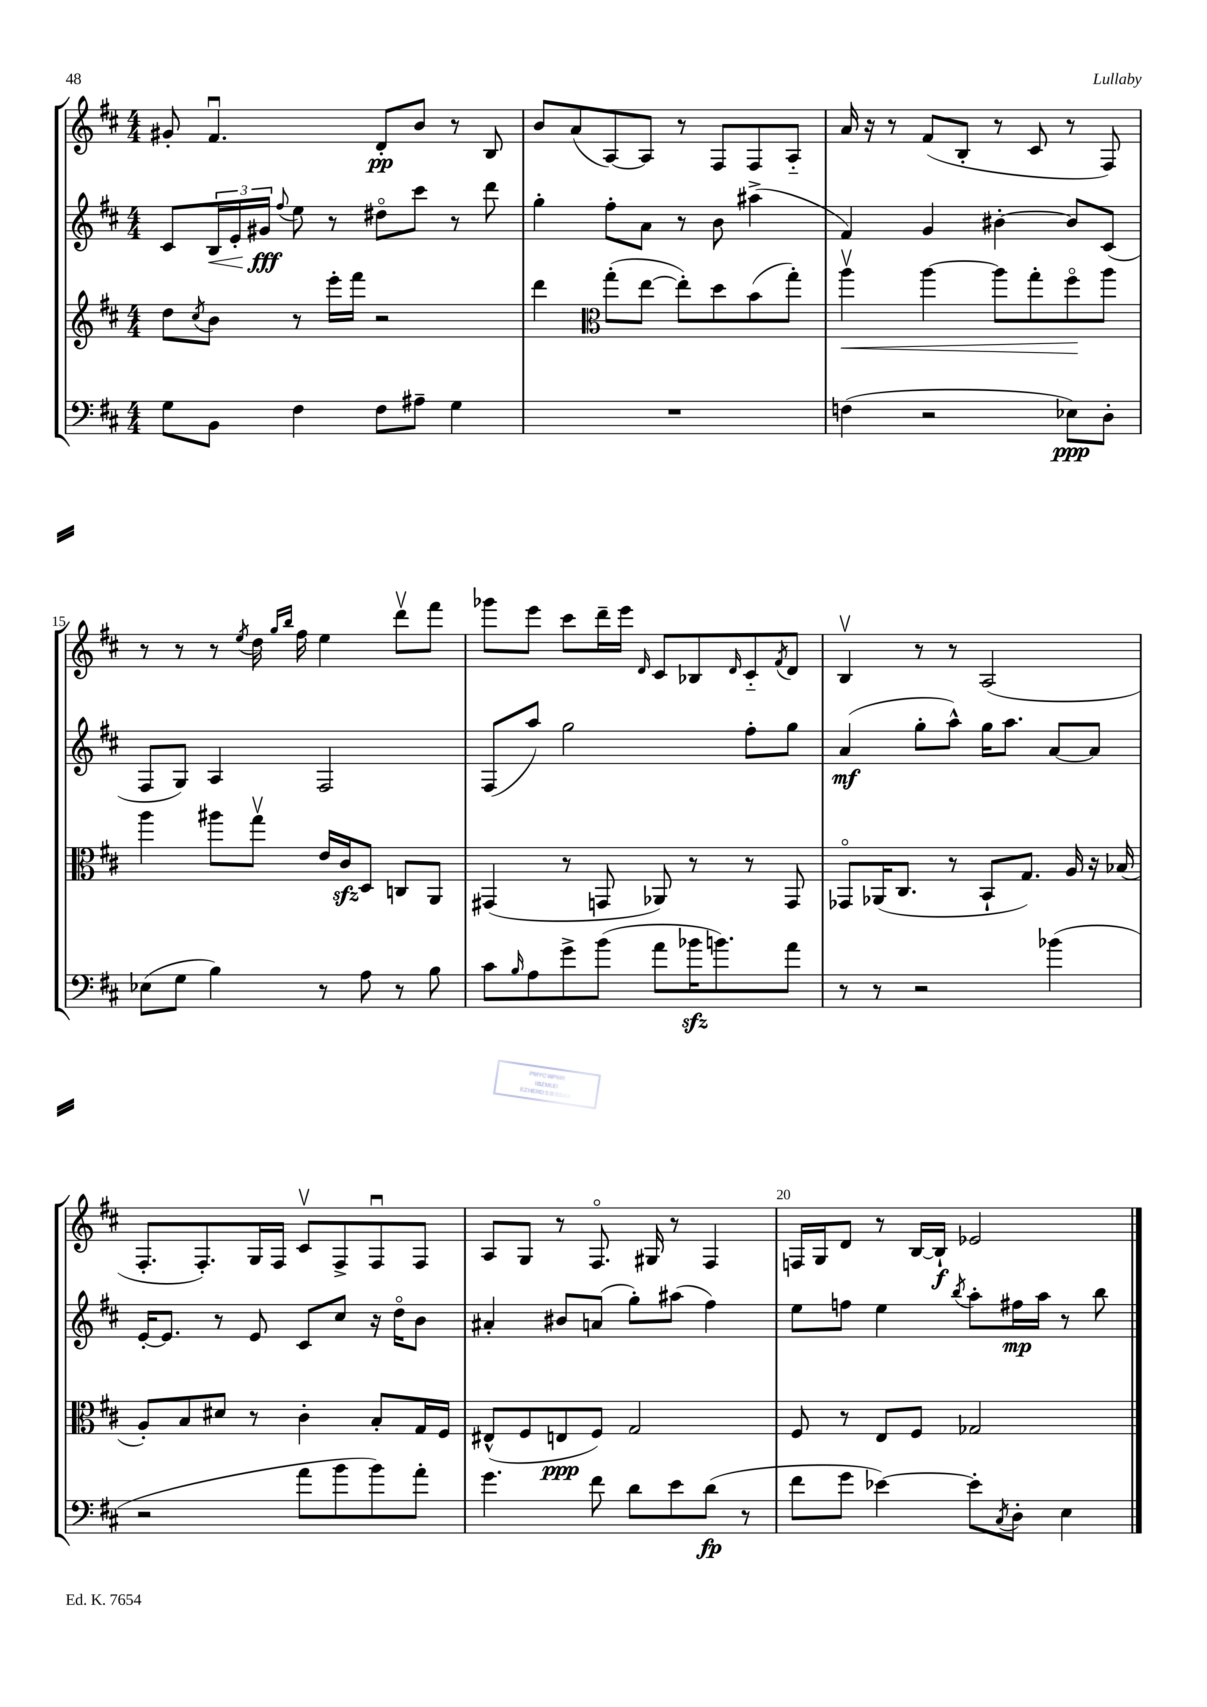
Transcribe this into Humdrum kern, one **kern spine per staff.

**kern	**kern	**kern	**kern
*staff4	*staff3	*staff2	*staff1
*clefF4	*clefG2	*clefG2	*clefG2
*k[f#c#]	*k[f#c#]	*k[f#c#]	*k[f#c#]
*M4/4	*M4/4	*M4/4	*M4/4
8G\L	8dd\L	8c#/L	8g#'/
.	8qcc#/	.	.
8BB\J	8b\J	24B/L	4.f#u/
.	.	24e'/	.
.	.	24g#/JJ	.
.	.	8qqff#/	.
4F#\	8r	8ee\	.
.	16eee'\LL	8r	.
.	16fff#\JJ	.	.
8F#\L	2r	8dd#o\L	8d'/L
8A#~\J	.	8ccc#\J	8b/J
4G\	.	8r	8r
.	.	8ddd\	8B/
=	=	=	=
1r	4ddd\	4gg'\	8b/L
.	.	.	(8a/
*	*clefC3	*	*
.	(8gg'\L	8ff#'\L	[8A/)
.	[8ee\J	8a\J	8A/]J
.	8ee'\]L)	8r	8r
.	8dd\	8b\	8F#/L
.	(8b\	(4aa#^\	8F#/
.	8gg'\J)	.	8A'~/J
=	=	=	=
(4F\	4aav\	4f#/)	16a/
.	.	.	16r
.	.	.	8r
2r	[4aa\	4g/	(8f#/L
.	.	.	8B'/J
.	8aa\]L	[4b#'\	8r
.	8gg'\	.	8c#/
8E-\L)	8ff#o\	8b#/]L	8r
8D'\J	8aa\J	(8c#/J	8F#/)
=	=	=	=
(8E-\L	4aa\	8F#/L	8r
8G\J	.	8G/J)	8r
4B\)	8aa#\L	4A/	8r
.	.	.	8qee/
.	8ggv\J	.	16dd\
.	.	.	16qqgg/LL
.	.	.	16qqbb/JJ
.	.	.	16ff#\
8r	16e/LL	2F#/	4ee\
.	16c#/J	.	.
8A\	8D/J	.	.
8r	8C/L	.	8dddv\L
8B\	8AA/J	.	8fff#\J
=	=	=	=
8c#\L	(4GG#/	(8F#/L	8ggg-\L
16qqB/	.	.	.
8A\	.	8aa/J)	8eee\J
8g^\	8r	2gg\	8ccc#\L
(8b\J	8GG/	.	16ddd~\L
.	.	.	16eee\JJ
.	.	.	16qqd/
8a\L	8AA-/)	.	8c#/L
16b-\K	8r	.	8B-/
8.b\)	.	.	.
.	.	.	16qqd/
.	8r	8ff#'\L	8c#'~/
.	.	.	8qf#/
8a\J	8GG/	8gg\J	8d/J
=	=	=	=
8r	8GG-o/L	(4a/	4Bv/
8r	(16AA-/K	.	.
.	8.C#/J	.	.
2r	.	8gg'\L	8r
.	8r	8aa^^\J)	8r
.	8BB`/L	16gg\LK	(2A/
.	.	8.aa\J	.
.	8.G/J)	.	.
(4b-\	.	[8a/L	.
.	16A/	.	.
.	16r	8a/]J	.
.	(16B-/	.	.
=	=	=	=
2r	8A'/L)	[16e'/LK	8.F#'/L
.	.	8.e/]J	.
.	8B/	.	.
.	.	.	8.F#'/)
.	8d#/J	8r	.
.	8r	8e/	16G/L
.	.	.	16F#/JJ
8a\L	4c#'\	8c#/L	8c#v/L
8b\	.	8cc#/J	8F#^/
8b\)	8B'/L	16r	8F#u/
.	.	16ddo\LK	.
8a'\J	16G/L	8b\J	8F#/J
.	16F#/JJ	.	.
=	=	=	=
4.g\	(8E#^^/L	4a#'/	8A/L
.	8F#/	.	8G/J
.	8E/	8b#/L	8r
8f#\	8F#/J)	(8a/J	8.F#o/
8d\L	2G/	8gg'\L)	.
.	.	.	16G#/
8e\	.	(8aa#\J	8r
(8d\J	.	4ff#\)	4F#/
8r	.	.	.
=	=	=	=
8f#\L	8F#/	8ee\L	16F/LL
.	.	.	16G/J
8g\J	8r	8ff\J	8d/J
[4e-\)	8E/L	4ee\	8r
.	8F#/J	.	[16B/LL
.	.	.	16B`/]JJ
.	.	8qbb/	.
8e-'\]L	2G-/	8aa'\L	2e-/
8qC#/	.	.	.
8D'\J	.	16ff#\L	.
.	.	16aa\JJ	.
4E\	.	8r	.
.	.	8bb\	.
==	==	==	==
*-	*-	*-	*-
